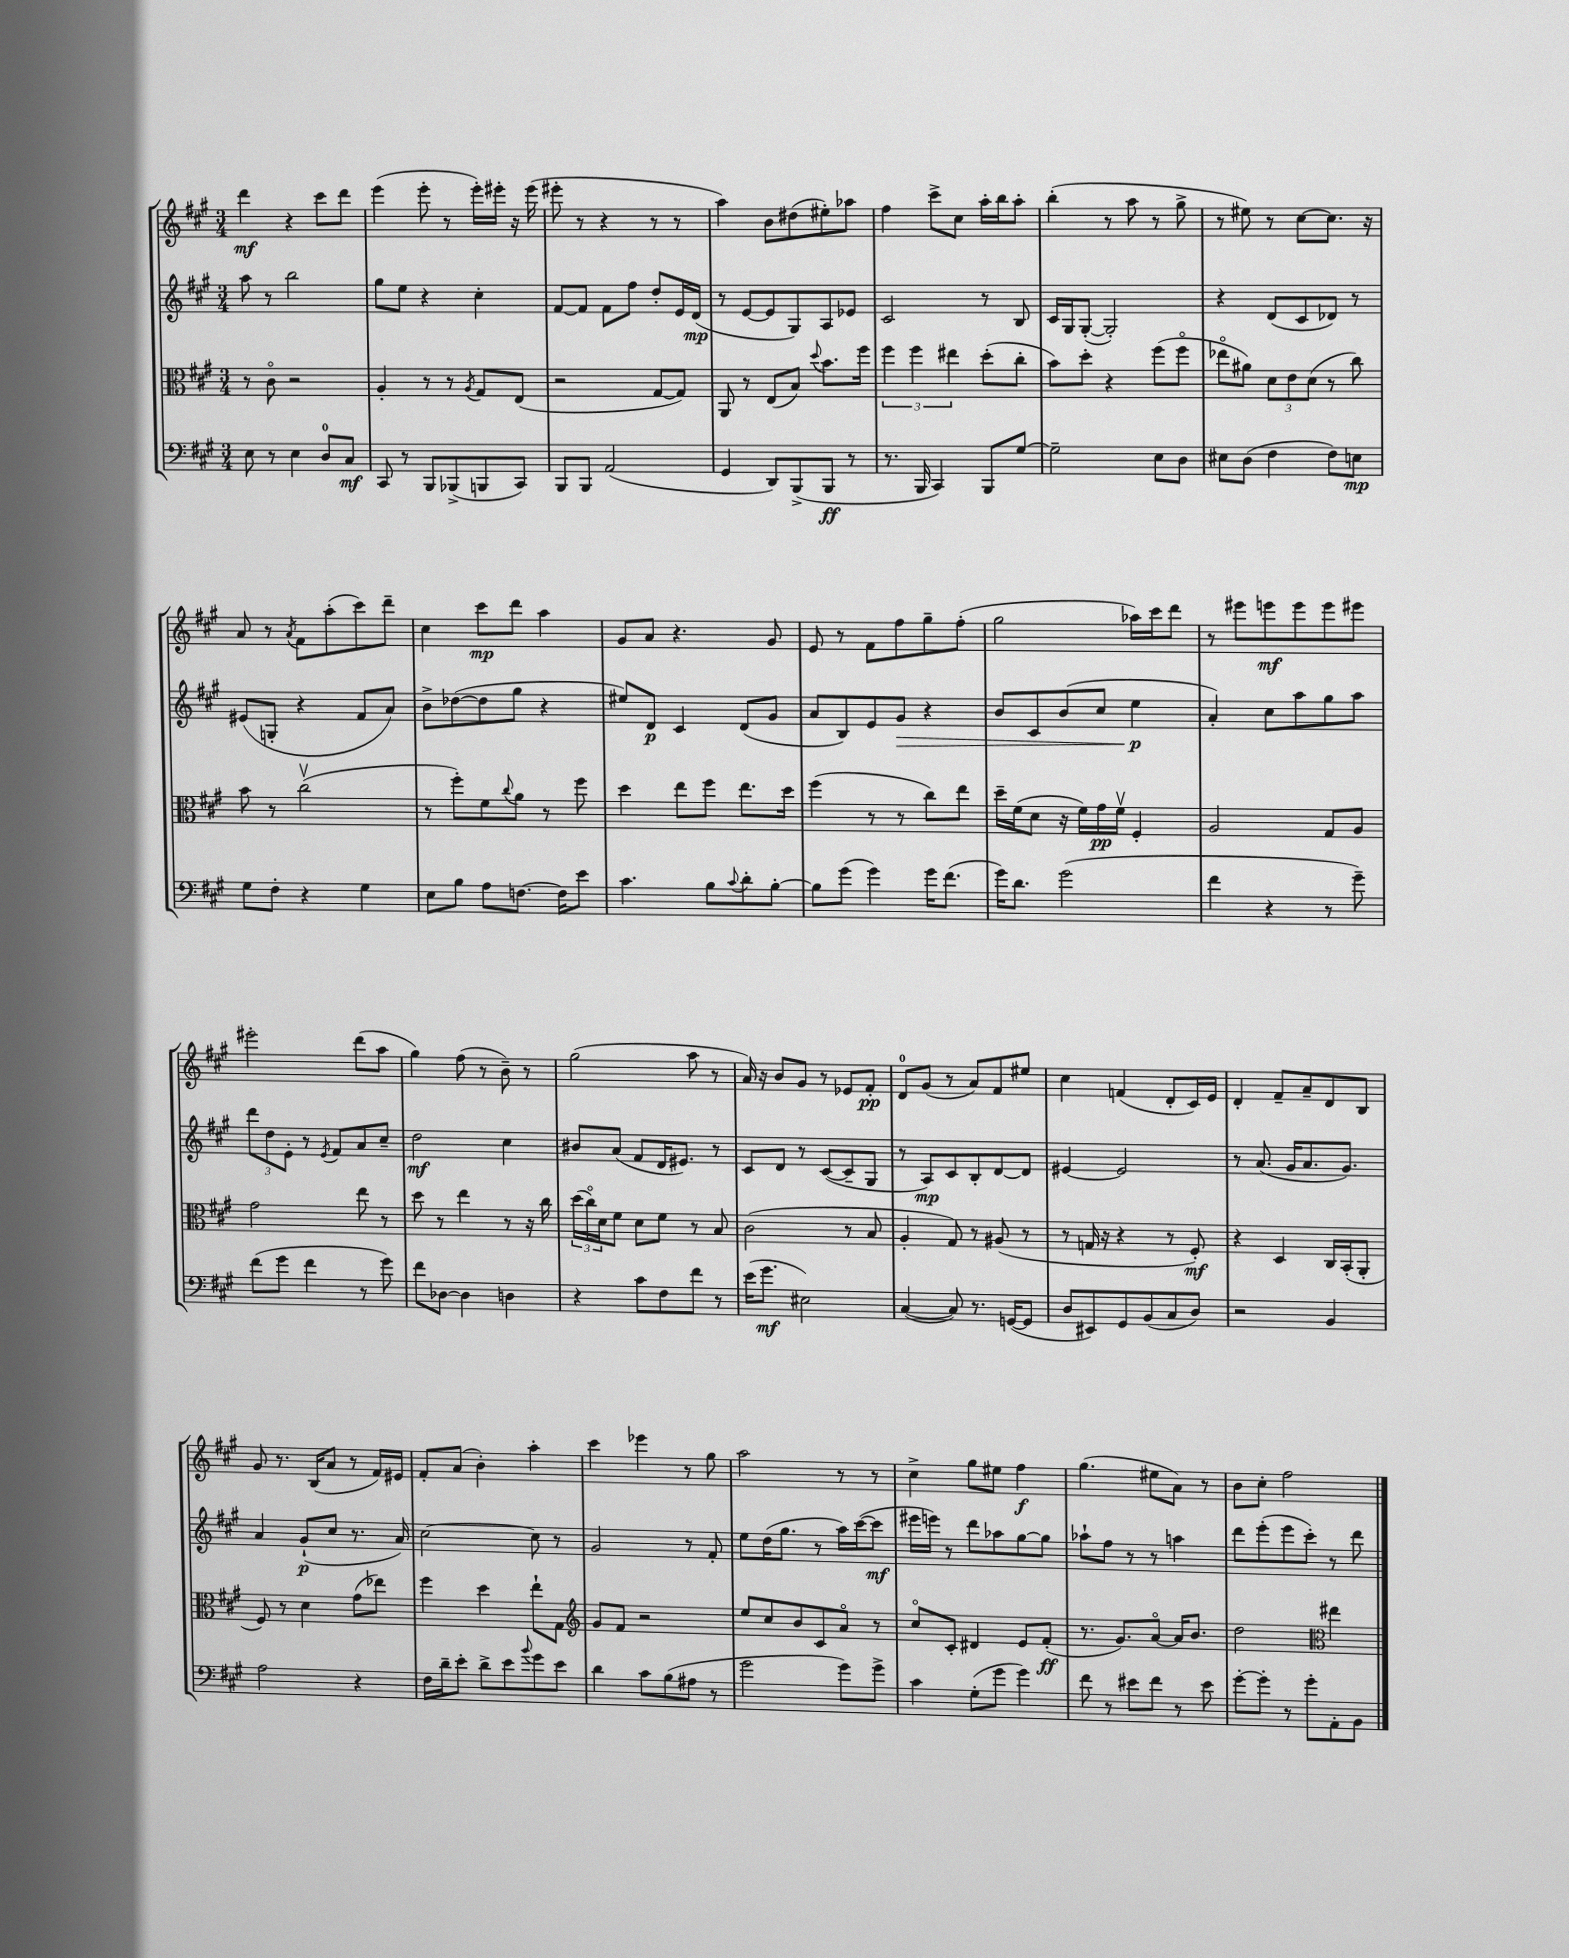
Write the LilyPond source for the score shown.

<<
\new StaffGroup <<
\new Staff = "s0" {
    \clef treble \key a \major \numericTimeSignature \time 3/4
    d'''4\mf r4 cis'''8 d'''8 |
    e'''4( e'''8-. r8 e'''16-.) eis'''16-. r16 eis'''16( |
    eis'''8-. r8 r4 r8 r8 |
    a''4) b'8 dis''8( eis''8-.) aes''8 |
    fis''4 cis'''8-> cis''8 a''16-. b''16 a''8-. |
    b''4-.( r8 a''8 r8 gis''8-> |
    r8 eis''8) r8 cis''8~ cis''8. r16 |
    a'8 r8 \acciaccatura { a'8 } fis'8 a''8-.( cis'''8) d'''8-- |
    cis''4 cis'''8\mp d'''8 a''4 |
    gis'8 a'8 r4. gis'8 |
    e'8 r8 fis'8 fis''8 gis''8-- fis''8-.( |
    gis''2 aes''16) cis'''16 d'''8 |
    r8 eis'''8 e'''8\mf e'''8 e'''8 eis'''8 |
    eis'''2-. d'''8( a''8 |
    gis''4) fis''8( r8 b'8--) r8 |
    gis''2( a''8 r8 |
    a'16) r16 b'8 gis'8 r8 ees'8 fis'8-.\pp |
    d'8-0 gis'8( r8 a'8) fis'8 eis''8 |
    cis''4 f'4( d'8-. cis'16) e'16 |
    d'4-. fis'8-- a'8-- d'8 b8 |
    gis'8 r8. b16( a'8 r8 fis'16) eis'16 |
    fis'8-. a'8( b'4-.) a''4-. |
    cis'''4 ees'''4 r8 gis''8 |
    a''2 r8 r8 |
    cis''4-> gis''8 eis''8 fis''4\f |
    gis''4.( eis''8 a'8) r8 |
    b'8 cis''8-. fis''2 \bar "|." |
}
\new Staff = "s1" {
    \clef treble \key a \major \numericTimeSignature \time 3/4
    a''8 r8 b''2 |
    gis''8 e''8 r4 cis''4-. |
    fis'8~ fis'8 fis'8 fis''8 d''8-. e'16 d'16\mp( |
    r8 e'8~ e'8 gis8) a8 ees'8 |
    cis'2 r8 b8 |
    cis'16 gis16 gis8~-.( gis2-.) |
    r4 d'8( cis'8 des'8) r8 |
    eis'8( g8-. r4 fis'8 a'8) |
    b'8-> des''8~( des''8 gis''8 r4 |
    eis''8) d'8\p cis'4 d'8( gis'8 |
    a'8 b8) e'8 gis'8\> r4 |
    b'8 cis'8 b'8( cis''8 e''4\p\! |
    a'4-.) cis''8 a''8 gis''8 a''8 |
    \tuplet 3/2 { d'''8 d''8 e'8-. } r8 \acciaccatura { e'8 } fis'8 a'8 cis''8-- |
    d''2\mf cis''4 |
    bis'8 a'8( fis'8 d'16 eis'8.) r8 |
    cis'8 d'8 r8 cis'8~( cis'8-- gis8 |
    r8 a8\mp) cis'8 b8-. d'8~ d'8 |
    eis'4~ eis'2 |
    r8 a'8.( gis'16 a'8. gis'8.) |
    a'4 gis'8-!\p( cis''8 r8. a'16) |
    cis''2~ cis''8 r8 |
    gis'2 r8 fis'8-. |
    e''8 d''16( gis''8. r8 a''16) cis'''16~( cis'''8\mf |
    eis'''16 e'''16) r8 d'''8 aes''8 gis''8~ gis''8 |
    aes''8-! fis''8 r8 r8 a''4 |
    d'''8 e'''8-.( e'''8 cis'''8-.) r8 d'''8 \bar "|." |
}
\new Staff = "s2" {
    \clef alto \key a \major \numericTimeSignature \time 3/4
    r8 cis'8\flageolet r2 |
    a4-. r8 r8 \acciaccatura { a8 } gis8 e8( |
    r2 gis8~ gis8) |
    a,8 r8 e8( b8) \appoggiatura { d''8 } b'8. fis''16 |
    \tuplet 3/2 { fis''4 fis''4 eis''4 } d''8-.( cis''8-. |
    b'8) d''8-. r4 fis''8( fis''8\flageolet |
    ees''8\flageolet ais'8) \tuplet 3/2 { d'8 e'8 d'8( } r8 cis''8) |
    b'8 r8 cis''2\upbow( |
    r8 fis''8-.) fis'8 \appoggiatura { cis''8 } a'8 r8 fis''8 |
    d''4 e''8 fis''8 e''8. d''16 |
    fis''4( r8 r8 cis''8) e''8 |
    d''16-- fis'16( d'8 r16 fis'16) gis'16\pp fis'16\upbow fis4-. |
    a2 gis8 a8 |
    gis'2 e''8 r8 |
    d''8 r8 e''4 r8 r16 cis''16 |
    \tuplet 3/2 { d''16( cis''16\flageolet) d'16 } fis'8 d'8 fis'8 r8 b8 |
    cis'2( r8 b8 |
    a4-. gis8) r8 ais8( r8 |
    r8 g16 r16 r4 r8 fis8-.\mf) |
    r4 d4 cis16 b,16-.( a,8-. |
    fis8) r8 d'4 gis'8( ees''8) |
    fis''4 d''4 e''8-! gis8 |
    \clef treble gis'8 fis'8 r2 |
    e''8 cis''8 b'8 cis'8 a'8\flageolet r8 |
    cis''8\flageolet cis'8-. dis'4 e'8 fis'8-.\ff( |
    r8. gis'8.) a'8~\flageolet a'16 b'8. |
    d''2 \clef alto eis''4 \bar "|." |
}
\new Staff = "s3" {
    \clef bass \key a \major \numericTimeSignature \time 3/4
    e8 r8 e4 d8-0 cis8\mf |
    cis,8 r8 b,,8 bes,,8->( b,,8 cis,8) |
    b,,8 b,,8 a,2( |
    gis,4 d,8) b,,8->( b,,8\ff r8 |
    r8. b,,16 cis,4) b,,8 gis8~ |
    gis2-- e8 d8 |
    eis8 d8( fis4 fis8) e8\mp |
    gis8 fis8-. r4 gis4 |
    e8 b8 a8 f8.~ f16 e'8 |
    cis'4. b8 \appoggiatura { cis'8 } d'8-. b8~-. |
    b8 gis'8( gis'4) gis'16 fis'8.( |
    gis'16) d'8. gis'2( |
    fis'4 r4 r8 gis'8--) |
    fis'8( gis'8 fis'4 r8 gis'8) |
    fis'8 des8~ des4 d4 |
    r4 cis'8 fis8 fis'8 r8 |
    e'16( gis'8.\mf eis2) |
    cis4~( cis8) r8. g,16~( g,8 |
    d8 eis,8) gis,8 b,8( cis8 d8) |
    r2 b,4 |
    a2 r4 |
    fis16 d'16-- e'8-. d'8-> e'8 \appoggiatura { b'8 } gis'8 e'8 |
    d'4 cis'8 b8( ais8 r8 |
    gis'2 gis'8) gis'8-> |
    cis'4 gis8-.( gis'8 gis'4) |
    fis'8 r8 eis'8 fis'8 r8 eis'8 |
    gis'8~-. gis'8-. r8 gis'8-. a,8-. b,8 \bar "|." |
}
>>
>>
\layout { \context { \Score \remove "Bar_number_engraver" } }
